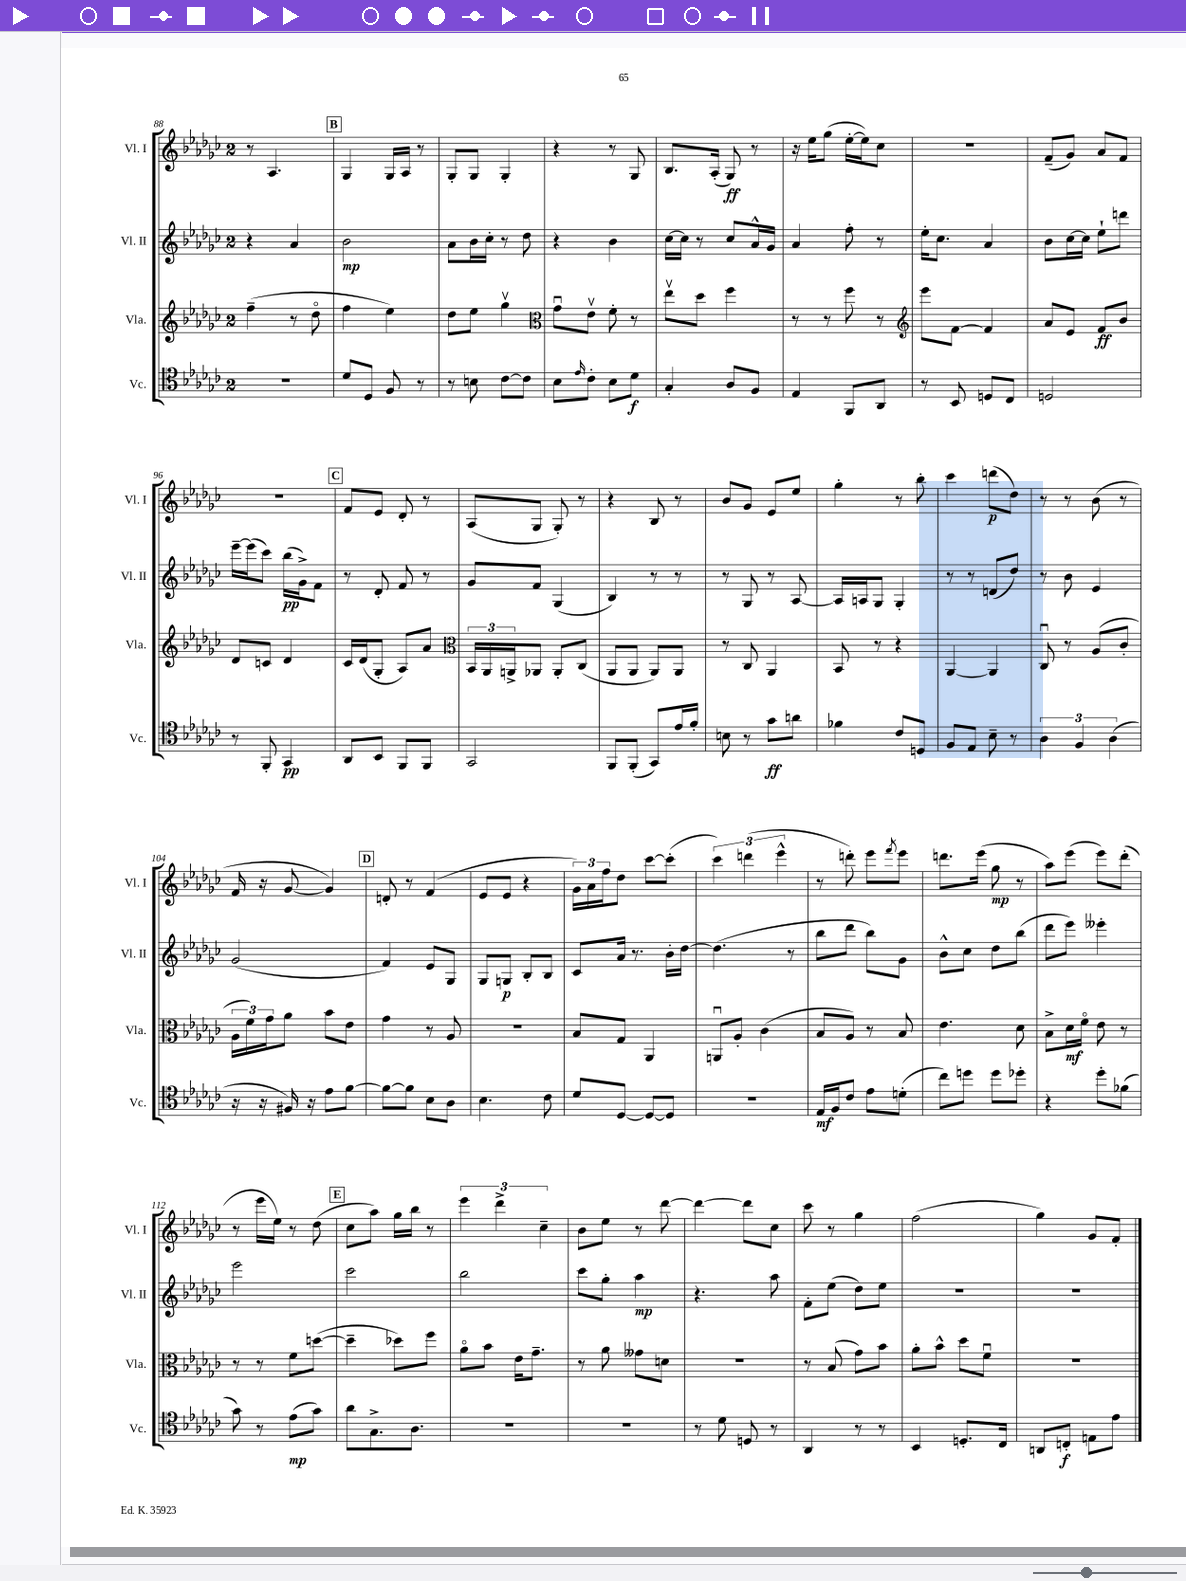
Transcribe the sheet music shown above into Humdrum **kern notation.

**kern	**kern	**kern	**kern
*staff4	*staff3	*staff2	*staff1
*clefC4	*clefG2	*clefG2	*clefG2
*k[b-e-a-d-g-c-]	*k[b-e-a-d-g-c-]	*k[b-e-a-d-g-c-]	*k[b-e-a-d-g-c-]
*M2/4	*M2/4	*M2/4	*M2/4
2r	(4ff~\	4r	8r
.	.	.	4.A-/
.	8r	4a-/	.
.	8dd-o\	.	.
=	=	=	=
8d-/L	4ff\	2b-\	4G-/
8D-/J	.	.	.
8F/	4ee-\)	.	16G-/LL
.	.	.	16A-/JJ
8r	.	.	8r
=	=	=	=
8r	8dd-\L	8a-\L	8G-'/L
8B\	8ee-\J	16b-\L	8G-/J
.	.	16cc-'\JJ	.
[8c-\L	4gg-v\	8r	4G-'/
8c-\]J	.	8dd-\	.
=	=	=	=
*	*clefC3	*	*
8B-\L	8g-u\L	4r	4r
16qqe-/	.	.	.
8c-'\J	8e-v\J	.	.
8B-\L	8f'\	4b-\	8r
8d-\J	8r	.	8G-/
=	=	=	=
4G-'/	8ee-v\L	[16cc-\LL	8.B-/L
.	.	16cc-\]JJ	.
.	8dd-\J	8r	.
.	.	.	(16A-'/Jk
8A-/L	4ff\	8cc-/L	8G-/)
8F/J	.	16a-^^/L	8r
.	.	16g-/JJ	.
=	=	=	=
4E-/	8r	4a-/	16r
.	.	.	16ee-\LK
.	8r	.	(8gg-\J
8FF/L	8ff\	8ff'\	[16ee-'\LL
.	.	.	16ee-\]J)
8AA-/J	8r	8r	8cc-\J
=	=	=	=
*	*clefG2	*	*
8r	8eee-\L	16ee-'\LK	2r
.	.	8.cc-\J	.
8BB-/	[8f\J	.	.
8D/L	4f/]	4a-/	.
8C-/J	.	.	.
=	=	=	=
2D/	8a-/L	8b-\L	(8f~/L
.	8e-/J	[16cc-\L	8g-/J)
.	.	16cc-\]JJ	.
.	8f/L	8ee-`\L	8a-/L
.	8b-/J	8ddd\J	8f/J
=	=	=	=
8r	8d-/L	[16eee-~\LL	2r
.	.	(16eee-\]J	.
8FF'/	8c/J	8ccc-\J)	.
4GG-/	4d-/	(16bb-\LL	.
.	.	16g-^\J)	.
.	.	8f\J	.
=	=	=	=
8AA-/L	16c-/LL	8r	8f/L
.	(16d-/J	.	.
8BB-/J	8G-'/J	8d-'/	8e-/J
8FF/L	8A-/L)	8f/	8d-'/
8FF/J	8a-/J	8r	8r
=	=	=	=
*	*clefC3	*	*
2GG-/	24BB-/LL	8g-/L	(8A-/L
.	24AA-/	.	.
.	24AA^/J	.	.
.	8AA-/J	8f/J	8G-/J
.	8AA-'/L	(4G-/	8G-'/)
.	(8C-/J	.	8r
=	=	=	=
8FF/L	8AA-/L	4B-/)	4r
(8FF'/J	8AA-/J	.	.
8GG-/L)	8AA-/L)	8r	8B-/
16e-/L	8AA-/J	8r	8r
16f'/JJ	.	.	.
=	=	=	=
8B\	8r	8r	8b-/L
8r	8C-/	8G-/	8g-/J
8g-\L	4AA-/	8r	8e-/L
8a\J	.	[8A-/	8ee-/J
=	=	=	=
4f-\	8BB-/	16A-/]LL	4gg-'\
.	.	16A/J	.
.	8r	8G-/J	.
8c-/L	4r	4G-'/	8r
8D/J	.	.	8bb-'\
=	=	=	=
8F/L	[4AA-/	8r	4ccc-\
8E-/J	.	8r	.
8B-~\	4AA-/]	(8d/L	(8ddd\L
8r	.	8dd-/J)	8dd-\J)
=	=	=	=
6A-\	8C-u/	8r	8r
.	8r	8b-\	8r
6F/	.	.	.
.	(8A-/L	4e-/	(8b-\
(6A-\	.	.	.
.	8c-'/J	.	8r
=	=	=	=
16r	24A-\LL	(2g-/	16f/
.	24f\)	.	.
16r	.	.	16r
.	24g-\J	.	.
16F#/)	8a-\J	.	[8g-/
16r	.	.	.
8e-\L	8b-\L	.	4g-/])
[8f\J	8e-\J	.	.
=	=	=	=
8f\_L	4g-\	4f/)	8d'/
8f\]J	.	.	8r
8B-\L	8r	8e-/L	(4f/
8A-\J	8A-/	8G-/J	.
=	=	=	=
4.B-\	2r	8G-/L	8e-/L
.	.	8G/J	8e-/J
.	.	8B-'/L	4r
8c-\	.	8B-/J	.
=	=	=	=
8d-/L	8B-/L	8c-/L	24g-\LL)
.	.	.	24a-\
.	.	.	24ff\J
[8D-/J	8G-/J	16a-/Jk	8dd-\J
.	.	8.r	.
8D-/_L	4AA-/	.	[8ccc-\L
8D-/]J	.	16b-'\LL	(8ccc-'\]J
.	.	[16dd-\JJ	.
=	=	=	=
2r	8AAu/L	(4.dd-\]	6ccc-\)
.	8A-'/J	.	.
.	.	.	(6ddd\
.	(4c-\	.	.
.	.	.	6eee-^^\
.	.	8r	.
=	=	=	=
16E-/LL	8B-/L	8bb-\L	8r
16F/J	.	.	.
8c-/J	8A-/J)	8ddd-\J	8ddd'\)
8e-\L	8r	8bb-\L)	8eee-\L
.	.	.	8qfff/
(8d'\J	8B-/	8g-\J	8eee-\J
=	=	=	=
8cc-\L)	4.e-\	8b-^^\L	8.ddd\L
8dd\J	.	8cc-\J	.
.	.	.	(16eee-\Jk
8dd\L	.	8dd-\L	8gg-\
8dd-'\J	8d-\	(8bb-\J	8r
=	=	=	=
4r	8B-^\L	8ddd-\L	8aa-\L)
.	16d-\L	8eee-\J)	(8eee-\J
.	16fo\JJ	.	.
8dd-'\L	8e-\	4eee--'\	8eee-\L)
(8f-\J	8r	.	(8ddd-'\J
=	=	=	=
8g-\)	8r	2eee-\	8r
8r	8r	.	16eee-\LL
.	.	.	16ee-\JJ)
(8e-\L	8f\L	.	8r
8g-\J)	([8dd\J	.	(8dd-\
=	=	=	=
8a-\L	4dd~\]	2ccc-\	8cc-\L
8.G-^\	.	.	8aa-\J)
.	8dd-\L)	.	16gg-\LL
8.A-\J	.	.	16bb-\JJ
.	8ff\J	.	8r
=	=	=	=
2r	8a-o\L	2bb-\	6eee-\
.	8b-\J	.	.
.	.	.	6ddd-^\
.	16e-\LK	.	.
.	8.g-~\J	.	.
.	.	.	6cc-~\
=	=	=	=
2r	8r	8ccc-\L	8b-\L
.	8a-\	8gg-'\J	8ee-\J
.	8g--\L	4aa-\	8r
.	8d\J	.	[8ddd-\
=	=	=	=
8r	2r	4.r	4ddd-\_
8d-\	.	.	.
8D/	.	.	8ddd-\]L
8r	.	8aa-\	8cc-\J
=	=	=	=
4AA-/	8r	8f'\L	8ccc-\
.	(8B-/	(8ee-\J	8r
8r	8g-\L)	8dd-\L)	4gg-\
8r	8b-\J	8ee-\J	.
=	=	=	=
4BB-/	8a-'\L	2r	(2ff\
.	8b-^^\J	.	.
8.D'/L	8dd-\L	.	.
.	8fu\J	.	.
16C-/Jk	.	.	.
=	=	=	=
8AA/L	2r	2r	4gg-\)
8C'/J	.	.	.
8E\L	.	.	8g-/L
8e-\J	.	.	8f'/J
==	==	==	==
*-	*-	*-	*-
